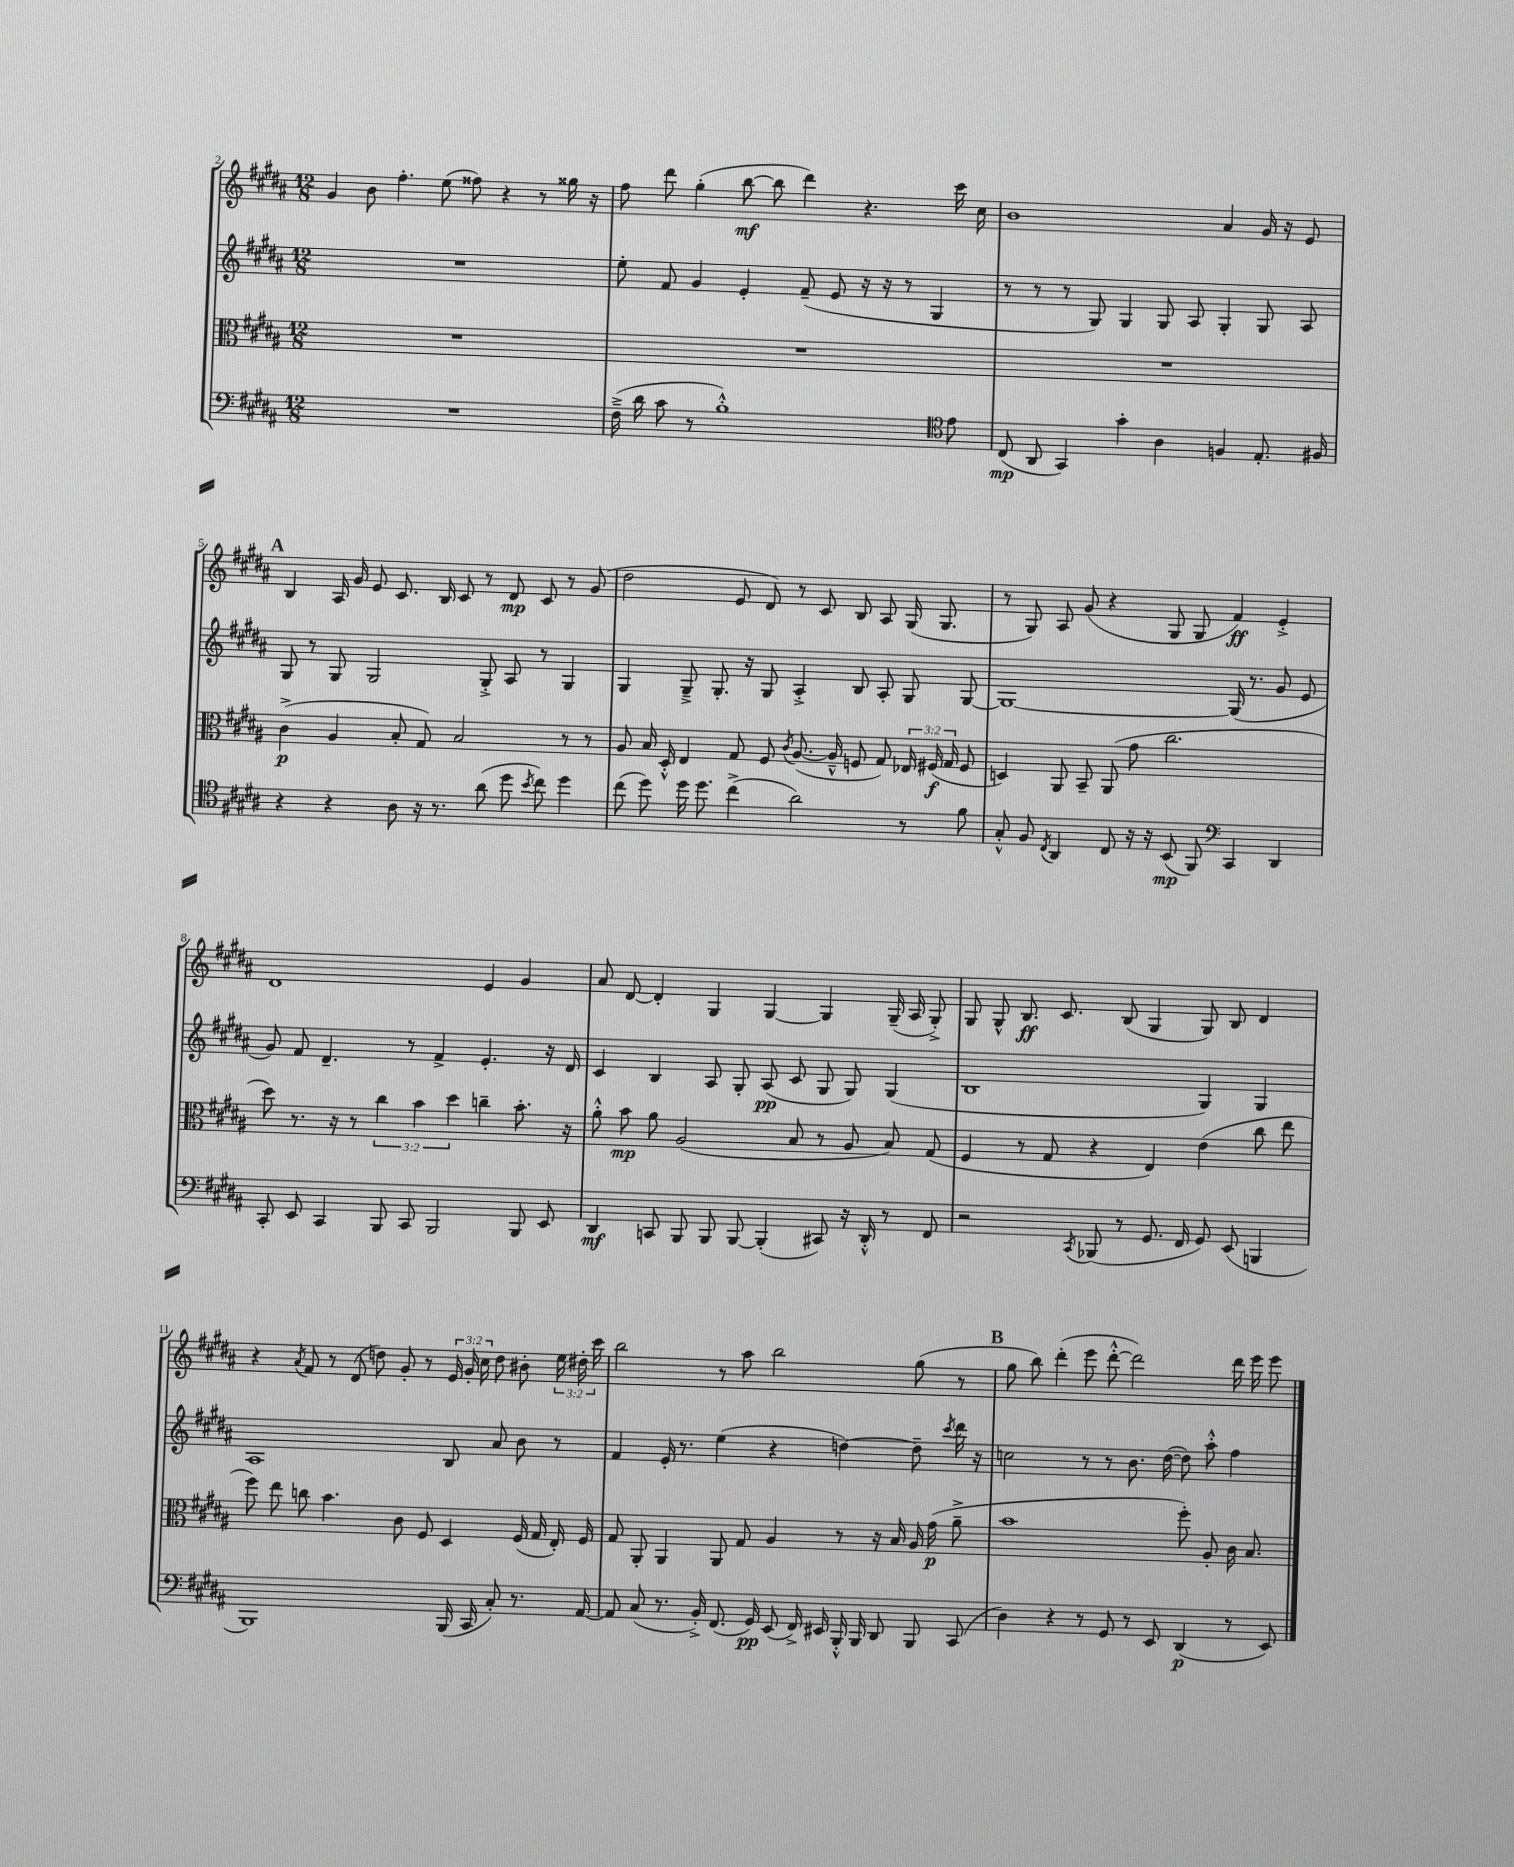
<<
\new StaffGroup <<
\new Staff = "s0" {
    \clef treble \key b \major \numericTimeSignature \time 12/8 \override Staff.TupletNumber.text = #tuplet-number::calc-fraction-text
    \autoBeamOff gis'4 b'8 fis''4.-. e''8( fisis''8) r4 r8 gisis''16 r16 |
    fis''8 dis'''8 gis''4-.( b''8~\mf b''8 dis'''4) r4. cis'''16 cis''16 |
    b'1 ais'4 gis'16 r16 e'8 |
    \mark \markup { \bold "A" } b4 ais16 gis'16 e'8 cis'8. b16 cis'8 r8 dis'8\mp cis'8 r8 gis'8( |
    dis''2 e'8 dis'8) r8 cis'8 b8 ais8 gis16( gis8. |
    r8 gis8) ais8 gis'8( r4 gis8 gis8 fis'4\ff) e'4-.-> |
    dis'1 e'4 gis'4 |
    ais'8 dis'8~ dis'4-. gis4 gis4~ gis4 gis16--( ais16 gis8-.->) |
    gis8 gis8-^ b8.\ff cis'8. b8( gis4 gis8) b8 dis'4 |
    r4 \acciaccatura { ais'8 } fis'8 r8 dis'8( d''8) gis'8-. r8 \tuplet 3/2 { e'16 gis'16-. cis''16 } d''8 bis'8-. \tuplet 3/2 { e''16 dis''16-. cis'''16 } |
    b''2 r8 ais''8 b''2 gis''8( r8 |
    \mark \markup { \bold "B" } gis''8 b''8) dis'''4-.( e'''8 dis'''8~-.-^ dis'''2) dis'''16 e'''16 e'''8 \bar "|." |
}
\new Staff = "s1" {
    \clef treble \key b \major \numericTimeSignature \time 12/8
    \autoBeamOff R1. |
    e''8-. fis'8 gis'4 e'4-. fis'8--( e'8 r16 r16 r8 gis4 |
    r8 r8 r8 gis8) gis4 gis8 ais8 gis4-. gis8 ais8 |
    \mark \markup { \bold "A" } gis8 r8 gis8 gis2 gis8-.-> ais8 r8 gis4 |
    gis4 gis8---> gis8.-. r16 gis8 ais4-.-> b8 ais8-. gis8 gis8~ |
    gis1~ gis16( r8. gis'8 e'8 |
    gis'8) fis'8 dis'4.-- r8 fis'4-> e'4.-. r16 dis'16 |
    cis'4 b4 ais8 gis8-. ais8\pp( cis'8 gis8 gis8) gis4( |
    b1 gis4) gis4 |
    ais1 b8 ais'8 b'8 r8 |
    fis'4 e'16-. r8. e''4( r4 d''4~) d''8-- \acciaccatura { cis'''8 } dis'''16 r16 |
    \mark \markup { \bold "B" } c''2 r8 r8 b'8. dis''16~( dis''8) ais''8-.-^ fis''4 \bar "|." |
}
\new Staff = "s2" {
    \clef alto \key b \major \numericTimeSignature \time 12/8 \override Staff.TupletNumber.text = #tuplet-number::calc-fraction-text
    \autoBeamOff R1. |
    R1. |
    R1. |
    \mark \markup { \bold "A" } cis'4->\p( ais4 b8-. gis8) b2 r8 r8 |
    ais8 b16 dis16-.-^ e4 gis8 fis8 \acciaccatura { cis'8 } ais8.~( ais16---^ f8 gis8) \tuplet 3/2 { ees16 fis16\f( gis16 } fis8 |
    d4) ais,8 b,8-- ais,8( gis'8 cis''2. |
    dis''8) r8. r16 r8 \tuplet 3/2 { cis''4 b'4 dis''4 } c''4-- b'8.-. r16 |
    ais'8-.-^ b'8\mp ais'8 ais2( b8 r8 ais8 b8) gis8( |
    fis4 r8 gis8 r4 e4) e'4( cis''8 e''8 |
    fis''8) e''8 c''8 b'4. cis'8 fis8 dis4 fis16( gis16 e16-.) fis16 |
    gis8 ais,8-. ais,4 ais,8 gis8 ais4 r8 r16 b16 ais16 gis'16\p( ais'8---> |
    \mark \markup { \bold "B" } b'1 fis''8-.) ais8-. cis'16 b8. \bar "|." |
}
\new Staff = "s3" {
    \clef bass \key b \major \numericTimeSignature \time 12/8
    \autoBeamOff R1. |
    fis16--->( dis'16 cis'8 r8 b1-.-^) \clef tenor e'8 |
    cis8\mp( ais,8 gis,4) gis'4-. ais4 f4 e8.-. fis16 |
    \mark \markup { \bold "A" } r4 r4 ais8 r16 r8. ais'8( dis''8 \acciaccatura { b'8 } cis''8) dis''4 |
    cis''8( dis''8) dis''16 dis''8. cis''4->( ais'2) r8 fis'8 |
    gis8-.-^ fis8 \acciaccatura { cis8 } ais,4 cis8 r16 r16 b,8\mp( fis,8) \clef bass cis,4 dis,4 |
    cis,8-. e,8 cis,4 b,,8 cis,8 b,,2 b,,8 e,8 |
    dis,4\mf c,8 b,,8 b,,8 b,,8~ b,,4-.( cis,8) r16 dis,16-.-^ r8 fis,8 |
    r2 \acciaccatura { cis,8 } bes,,8( r8 gis,8. fis,16 gis,8) e,8( b,,4 |
    b,,1) b,,16( cis,16 cis8-.) r8. ais,16~ |
    ais,8 cis8( r8. b,16-.->) fis,8.( gis,16\pp) e,8( fis,16->) eis,16 b,,16-.-^ b,,16 dis,8 b,,8 cis,8( |
    \mark \markup { \bold "B" } dis4) r4 r8 gis,8 r8 e,8 dis,4\p( r8 e,8) \bar "|." |
}
>>
>>
\layout { \context { \Score currentBarNumber = #2 } }
